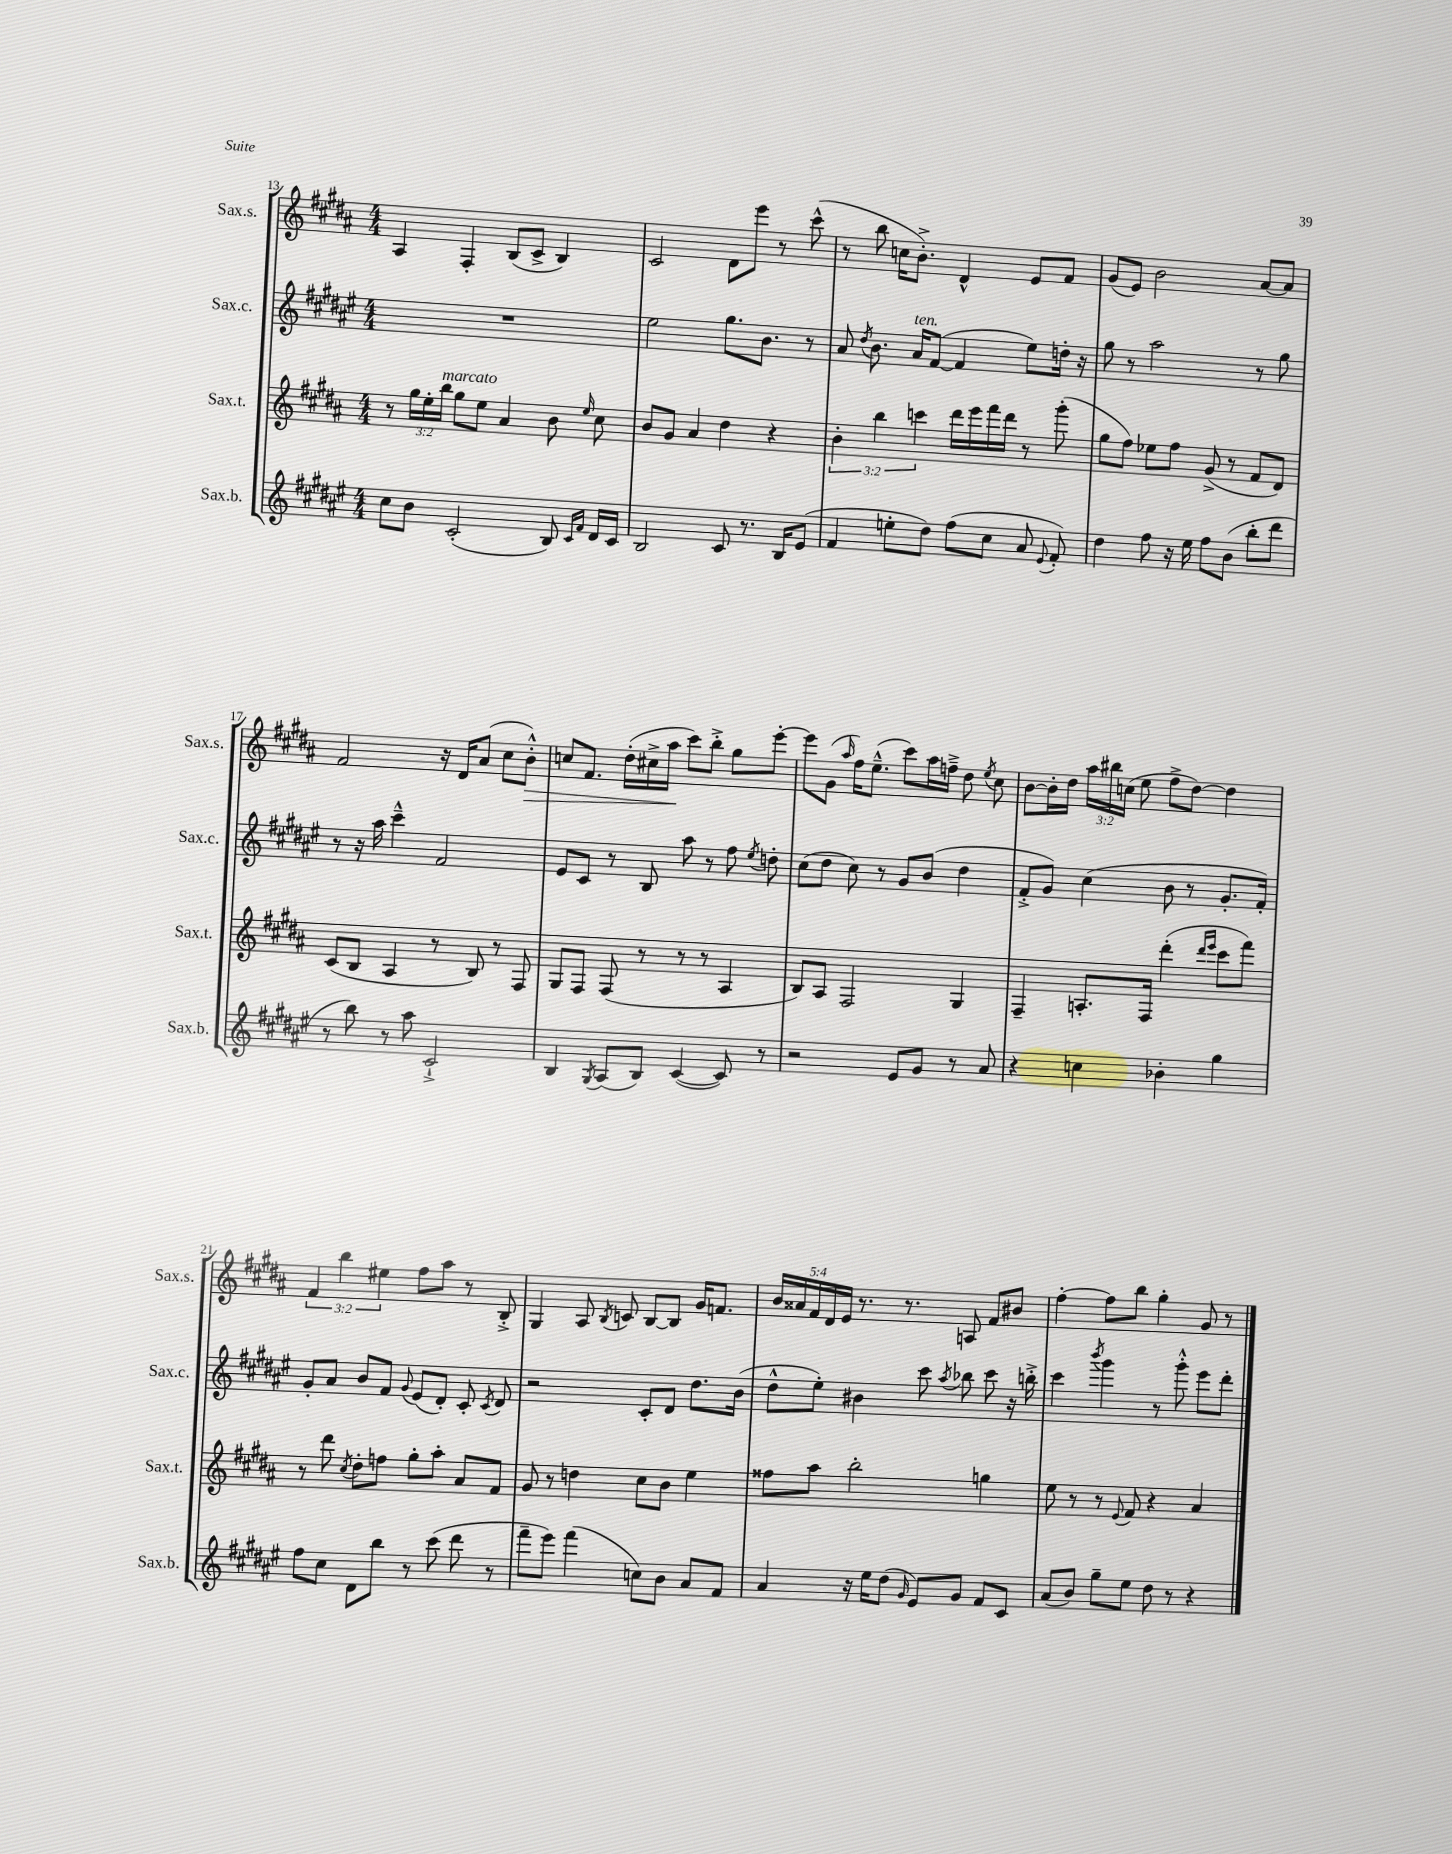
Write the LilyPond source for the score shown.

<<
\new StaffGroup <<
\new Staff = "s0" \with { instrumentName = "Sax.s." shortInstrumentName = "Sax.s." } {
    \clef treble \key b \major \numericTimeSignature \time 4/4 \override Staff.TupletNumber.text = #tuplet-number::calc-fraction-text
    \autoBeamOff ais4 fis4-. b8[( cis'8]-> b4) |
    cis'2 dis'8[ e'''8] r8 cis'''8-^( |
    r8 b''8 c''16[ b'8.]-.->) dis'4-^ e'8[ fis'8] |
    gis'8[( e'8]) b'2 ais'8[~ ais'8] |
    fis'2 r16 dis'16[ ais'8]( cis''8[ b'8]-.-^\>) |
    c''8[ fis'8.] dis''16[-.( cis''16-> ais''16]\! cis'''8[) b''8]-.-> gis''8[ e'''8]~-. |
    e'''8[ gis'8]( \grace { ais''16 } fis''16[) e''8.]---^( cis'''8[) ais''16 f''16]---> dis''8 \acciaccatura { e''8 } cis''8 |
    b'8[~ b'16-. dis''16] \tuplet 3/2 { ais''16[ bis''16 c''16]( } e''8 fis''8[-> dis''8]~) dis''4 |
    \tuplet 3/2 { fis'4 b''4 eis''4 } fis''8[ ais''8] r8 b8-.-> |
    gis4 ais8 \acciaccatura { b8 } c'8 b8[~ b8] gis'16[ f'8.] |
    \tuplet 5/4 { b'16[ aisis'16 fis'16 dis'16 e'16] } r8. r8. a8 fis'8[ bis'8] |
    fis''4~-. fis''8[ b''8] gis''4-. gis'8 r8 \bar "|." |
}
\new Staff = "s1" \with { instrumentName = "Sax.c." shortInstrumentName = "Sax.c." } {
    \clef treble \key fis \major \numericTimeSignature \time 4/4
    \autoBeamOff R1 |
    eis''2 gis''8.[ b'8.] r8 |
    ais'8 \acciaccatura { dis''8 } b'8. ais'16[^\markup { \italic "ten." } fis'8]~( fis'4 eis''8[) d''16]-. r16 |
    gis''8 r8 ais''2 r8 gis''8 |
    r8 r16 ais''16 cis'''4---^ fis'2 |
    eis'8[ cis'8] r8 b8 ais''8 r8 fis''8 \acciaccatura { eis''8 } d''8-. |
    cis''8[( dis''8] cis''8) r8 gis'8[ b'8]( dis''4 |
    fis'8[-.-> gis'8]) cis''4( b'8 r8 gis'8.[-. fis'16]-.) |
    gis'8[-. ais'8] b'8[ fis'8] \appoggiatura { gis'8 } eis'8[( dis'8]-.) cis'8-. \acciaccatura { cis'8 } dis'8 |
    r2 cis'8[-. dis'8] dis''8.[ b'16]( |
    dis''8[-^ eis''8]-.) bis'4 cis'''8 \acciaccatura { ais''8 } bes''8 cis'''8 r16 b''16-.-> |
    cis'''4 \acciaccatura { b'''8 } gis'''4 r8 gis'''8-.-^ eis'''8[ dis'''8]-. \bar "|." |
}
\new Staff = "s2" \with { instrumentName = "Sax.t." shortInstrumentName = "Sax.t." } {
    \clef treble \key b \major \numericTimeSignature \time 4/4 \override Staff.TupletNumber.text = #tuplet-number::calc-fraction-text
    \autoBeamOff r8 \tuplet 3/2 { gis''16[ e''16-. b''16]^\markup { \italic "marcato" } } gis''8[ e''8] ais'4 b'8 \grace { e''16 } cis''8 |
    b'8[ gis'8] ais'4 dis''4 r4 |
    \tuplet 3/2 { b'4-. b''4 c'''4 } dis'''16[ e'''16 fis'''16 dis'''16] r8 gis'''8-.( |
    gis''8[ fis''8]) ees''8[ fis''8] gis'8->( r8 fis'8[ dis'8]) |
    cis'8[( b8] ais4 r8 b8) r8 fis8 |
    gis8[ fis8] fis8( r8 r8 r8 ais4 |
    b8[) ais8] fis2 gis4 |
    fis4-- a8.[-. fis16] dis'''4-.( \grace { dis'''16[ e'''16] } cis'''8[ fis'''8]) |
    r8 dis'''8 \acciaccatura { cis''8 } dis''8[-. f''8] gis''8[-. ais''8]-. ais'8[ fis'8] |
    gis'8 r8 d''4 cis''8[ b'8] e''4 |
    fisis''8[ ais''8] b''2-. g''4 |
    e''8 r8 r8 \appoggiatura { e'8 } fis'8 r4 ais'4 \bar "|." |
}
\new Staff = "s3" \with { instrumentName = "Sax.b." shortInstrumentName = "Sax.b." } {
    \clef treble \key fis \major \numericTimeSignature \time 4/4
    \autoBeamOff cis''8[ b'8] cis'2-.( b8) \grace { cis'16[ fis'16] } dis'16[ cis'16] |
    b2 cis'8 r8. b16[ eis'8]( |
    fis'4 e''8[-. dis''8]) fis''8[( cis''8] ais'8 \appoggiatura { eis'8 } fis'8-.) |
    dis''4 fis''8 r16 eis''16 fis''8[ b'8]( b''8[-. dis'''8] |
    r8 b''8) r8 ais''8 cis'2-!-> |
    b4 \acciaccatura { gis8 } ais8[( b8]) cis'4~( cis'8) r8 |
    r2 eis'8[ gis'8] r8 ais'8 |
    r4 c''4 bes'4-. gis''4 |
    fis''8[ cis''8] dis'8[ b''8] r8 cis'''8( dis'''8 r8 |
    fis'''8[-- eis'''8]) fis'''4( c''8[) b'8] ais'8[ fis'8] |
    ais'4 r16 eis''16[ dis''8]( \grace { gis'16 } eis'8[) gis'8] fis'8[ cis'8] |
    ais'8[( b'8]) gis''8[-- eis''8] dis''8 r8 r4 \bar "|." |
}
>>
>>
\layout { \context { \Score currentBarNumber = #13 } }
